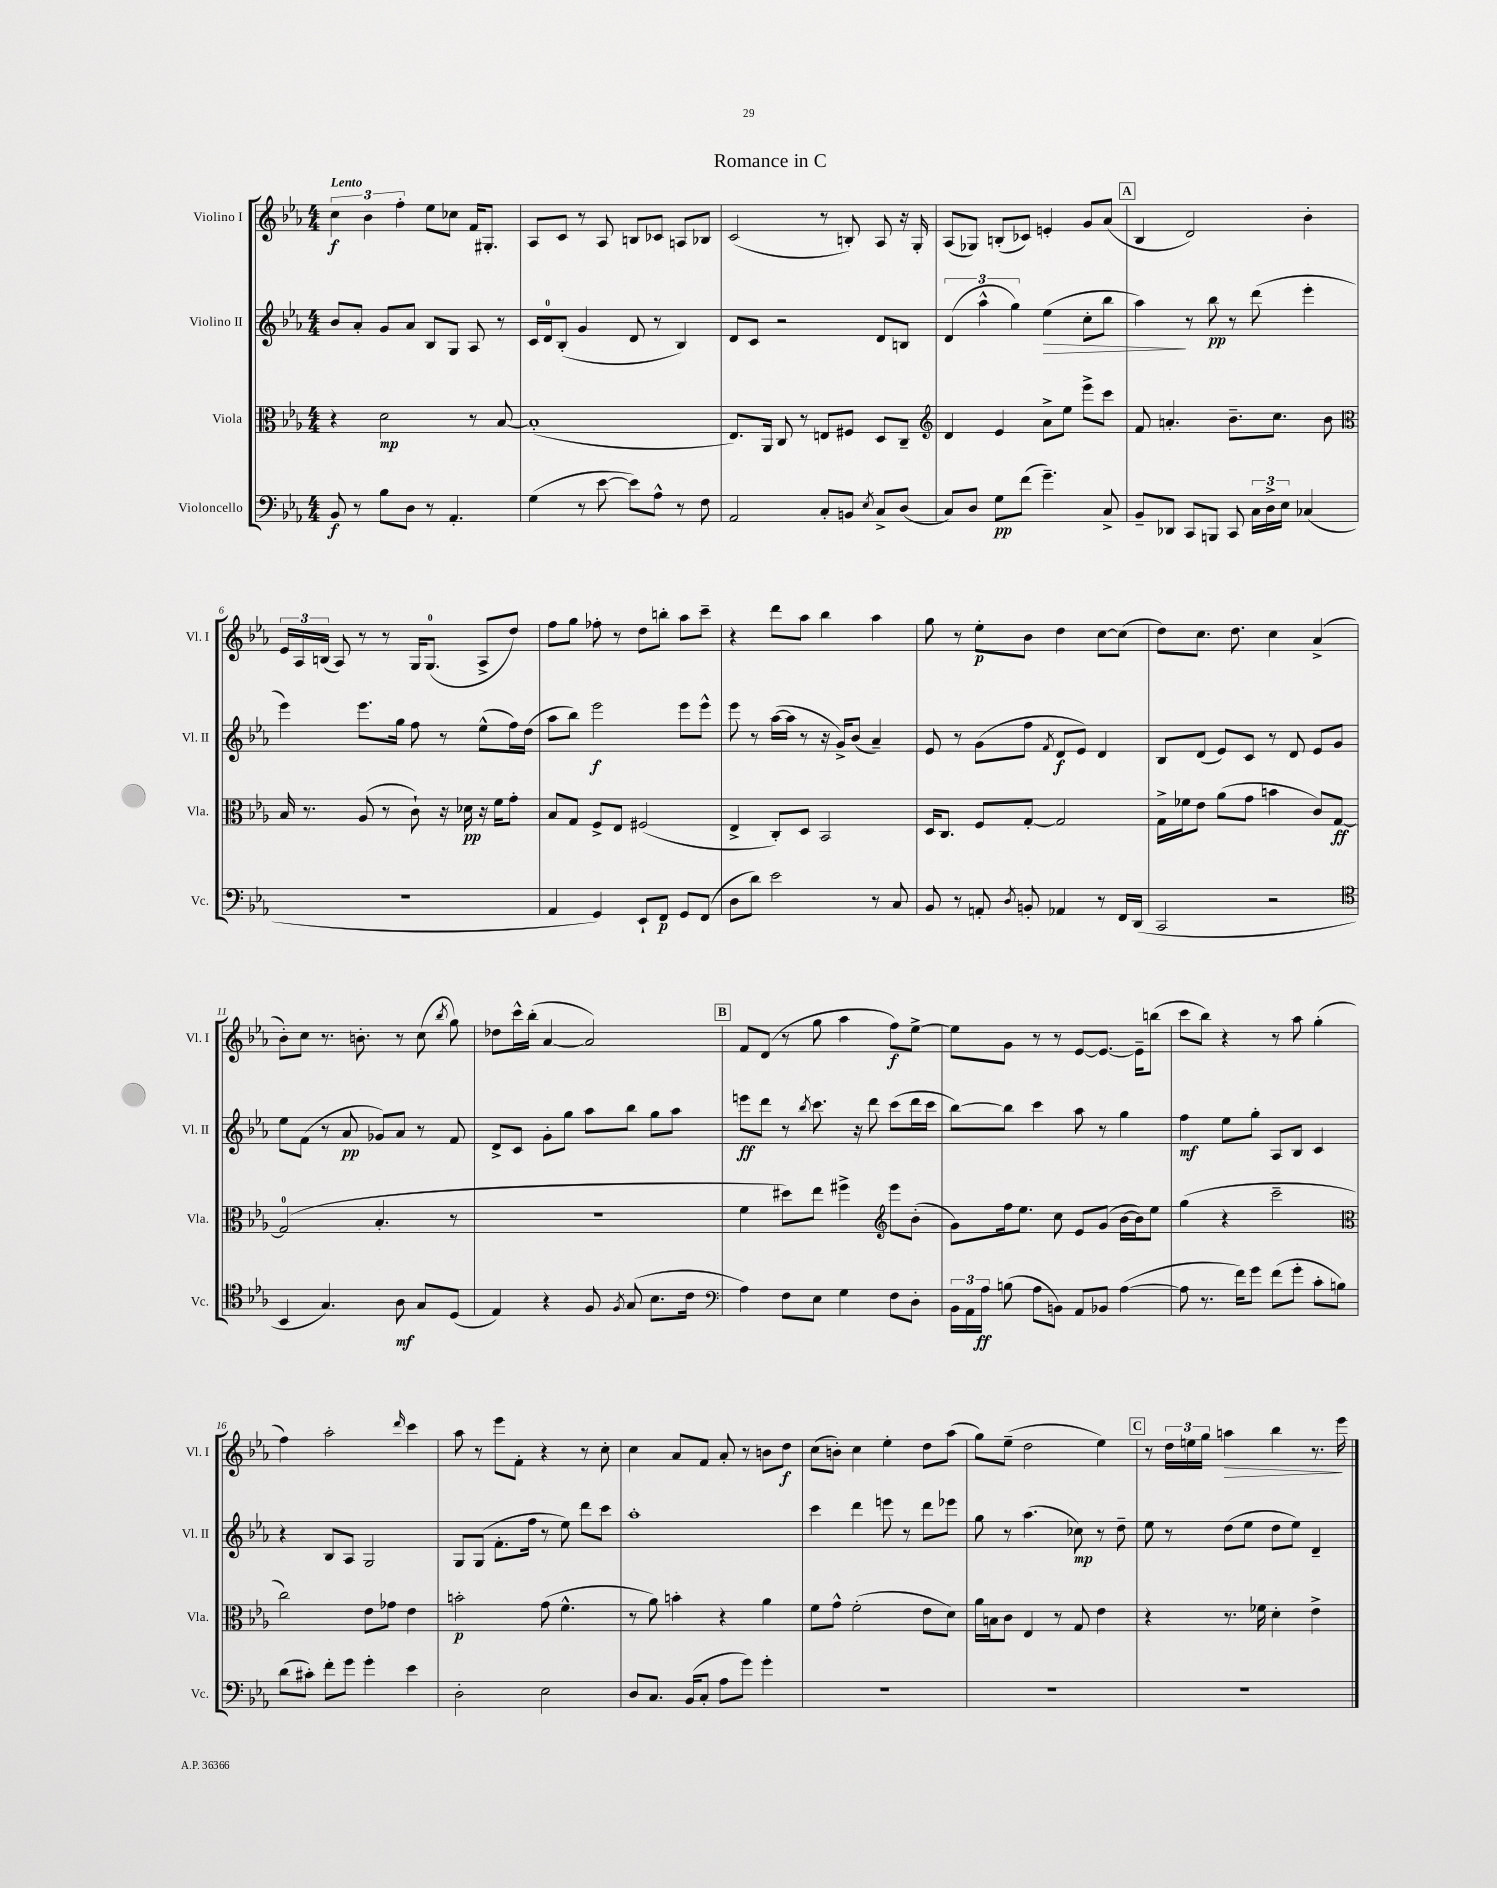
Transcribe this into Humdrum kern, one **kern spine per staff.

**kern	**dynam	**kern	**dynam	**kern	**dynam	**kern	**dynam
*part4	*part4	*part3	*part3	*part2	*part2	*part1	*part1
*staff4	*staff4	*staff3	*staff3	*staff2	*staff2	*staff1	*staff1
*I"Violoncello	*	*I"Viola	*	*I"Violino II	*	*I"Violino I	*
*I'Vc.	*	*I'Vla.	*	*I'Vl. II	*	*I'Vl. I	*
*clefF4	*	*clefC3	*	*clefG2	*	*clefG2	*
*k[b-e-a-]	*	*k[b-e-a-]	*	*k[b-e-a-]	*	*k[b-e-a-]	*
*M4/4	*	*M4/4	*	*M4/4	*	*M4/4	*
=1	=1	=1	=1	=1	=1	=1	=1
!	!	!	!	!	!	!LO:TX:a:B:t=Lento	!
8BB-/	f	4r	.	8b-/L	.	6cc\	f
8r	.	.	.	8a-'/J	.	.	.
.	.	.	.	.	.	6b-\	.
8B-\L	.	2d\	mp	8g/L	.	.	.
.	.	.	.	.	.	6ff'\	.
8D\J	.	.	.	8a-/J	.	.	.
8r	.	.	.	8B-/L	.	8ee-\L	.
4.AA-'/	.	.	.	8G/J	.	8cc-X\J	.
.	.	8r	.	8A-/	.	16f/KL	.
.	.	.	.	.	.	8.G#X'/J	.
.	.	[8B-/	.	8r	.	.	.
=2	=2	=2	=2	=2	=2	=2	=2
(4G\	.	(1B-']	.	16c/LL	.	8A-/L	.
.	.	.	.	16d/J	.	.	.
.	.	.	.	(8B-'/J	.	8c/J	.
8r	.	.	.	4g/	.	8r	.
[8e-\	.	.	.	.	.	8A-/	.
8e-\L])	.	.	.	8d/	.	8Bn/L	.
8A-^^\J	.	.	.	8r	.	8c-X/J	.
8r	.	.	.	4B-/)	.	8An/L	.
8F\	.	.	.	.	.	8B-X/J	.
=3	=3	=3	=3	=3	=3	=3	=3
2AA-/	.	8.E-/L)	.	8d/L	.	(2c/	.
.	.	.	.	8c/J	.	.	.
.	.	16AA-/Jk	.	.	.	.	.
.	.	8C/	.	2r	.	.	.
.	.	8r	.	.	.	.	.
8C'/L	.	8En/L	.	.	.	8r	.
8BBn/J	.	8F#X/J	.	.	.	8Bn'/)	.
8qE-/	.	.	.	.	.	.	.
8C^/L	.	8D/L	.	8d/L	.	8A-/	.
(8D/J	.	8C~/J	.	8Bn/J	.	16r	.
.	.	.	.	.	.	16G'/	.
=4	=4	=4	=4	=4	=4	=4	=4
*	*	*clefG2	*	*	*	*	*
8C/L)	.	4d/	.	(6d/	.	(8A-/L	.
8D/J	.	.	.	.	.	8G-X/J)	.
.	.	.	.	6aa-^^\	.	.	.
8G\L	pp	4e-/	.	.	.	(8Bn'/L	.
.	.	.	.	6gg\)	.	.	.
(8f\J	.	.	.	.	.	8c-X/J)	.
!	!	!	!	!	!LO:HP:b	!	!
4.g~\)	.	8a-^\L	.	(4ee-\	>	4en'/	.
.	.	8ee-\J	.	.	.	.	.
.	.	8eee-^\L	.	8cc'\L	.	8g/L	.
8C^/	.	8ccc\J	.	8bb-\J	.	(8a-/J	.
!!LO:REH:place=s1:t=A
=5	=5	=5	=5	=5	=5	=5	=5
8BB-~/L	.	8f/	.	4aa-\)	.	4B-/	.
8DD-X/J	.	4.an'/	.	.	.	.	.
8CC/L	.	.	.	8r	]	2d/)	.
8BBBn/J	.	.	.	8bb-\	pp	.	.
8CC/	.	8.b-~\L	.	8r	.	.	.
24C\LL	.	.	.	(8ddd\	.	.	.
24D^\	.	.	.	.	.	.	.
.	.	8.cc\J	.	.	.	.	.
24E-\JJ	.	.	.	.	.	.	.
(4C-X/	.	.	.	4eee-'\	.	4b-'\	.
.	.	8b-\	.	.	.	.	.
!!LO:LB:g=z
=6	=6	=6	=6	=6	=6	=6	=6
*	*	*clefC3	*	*	*	*	*
1r	.	16B-/	.	4eee-\)	.	24e-/LL	.
.	.	.	.	.	.	24A-/	.
.	.	8.r	.	.	.	.	.
.	.	.	.	.	.	(24Bn/JJ	.
.	.	.	.	.	.	8A-/)	.
.	.	(8A-/	.	8.eee-\L	.	8r	.
.	.	8r	.	.	.	8r	.
.	.	.	.	16gg\Jk	.	.	.
.	.	8c`\)	.	8ff\	.	16G/KL	.
.	.	.	.	.	.	(8.G/J	.
.	.	16r	.	8r	.	.	.
.	.	16d-X\	pp	.	.	.	.
.	.	16r	.	(8ee-^^\L	.	8A-^/L	.
.	.	16f\KL	.	.	.	.	.
.	.	8g'\J	.	16ff\L)	.	8dd/J)	.
.	.	.	.	(16dd\JJ	.	.	.
=7	=7	=7	=7	=7	=7	=7	=7
4AA-/	.	8B-/L	.	8aa-\L	.	8ff\L	.
.	.	8G/J	.	8bb-\J)	.	8gg\J	.
4GG/)	.	8F^/L	.	2eee-\	f	8ff-X'\	.
.	.	8E-/J	.	.	.	8r	.
8EE-`/L	.	(2F#X/	.	.	.	8dd\L	.
8FF/J	p	.	.	.	.	8bbn'\J	.
8GG/L	.	.	.	8eee-\L	.	8aa-\L	.
(8FF/J	.	.	.	8eee-^^\J	.	8ccc~\J	.
=8	=8	=8	=8	=8	=8	=8	=8
8D\L	.	4E-^/	.	8eee-\	.	4r	.
8d\J)	.	.	.	8r	.	.	.
2e-\	.	8C'/L)	.	([16aa-\LL	.	8ddd\L	.
.	.	.	.	16aa-\JJ]	.	.	.
.	.	8D/J	.	8r	.	8aa-\J	.
.	.	2BB-/	.	16r	.	4bb-\	.
.	.	.	.	16g^/KL)	.	.	.
.	.	.	.	(8b-/J	.	.	.
8r	.	.	.	4a-~/)	.	4aa-\	.
8C/	.	.	.	.	.	.	.
=9	=9	=9	=9	=9	=9	=9	=9
8BB-/	.	16D/KL	.	8e-/	.	8gg\	.
.	.	8.C/J	.	.	.	.	.
8r	.	.	.	8r	.	8r	.
8AAn'/	.	8F/L	.	(8g\L	.	8ee-'\L	p
8qD/	.	.	.	.	.	.	.
8BBn'/	.	[8G'/J	.	8ff\J	.	8b-\J	.
.	.	.	.	8qf/	.	.	.
4AA-X/	.	2G/]	.	8d/L	f	4dd\	.
.	.	.	.	8e-/J)	.	.	.
8r	.	.	.	4d/	.	[8cc\L	.
16FF/LL	.	.	.	.	.	(8cc\J]	.
(16DD/JJ	.	.	.	.	.	.	.
=10	=10	=10	=10	=10	=10	=10	=10
2CC/	.	16G^\LL	.	8B-/L	.	8dd\L)	.
.	.	16f-X\J	.	.	.	.	.
.	.	8e-\J	.	(8d/J	.	8.cc\J	.
.	.	(8a-\L	.	8e-/L)	.	.	.
.	.	.	.	.	.	8.dd\	.
.	.	8g\J	.	8c/J	.	.	.
2r	.	4bn\	.	8r	.	4cc\	.
.	.	.	.	8d/	.	.	.
.	.	8c/L)	.	8e-/L	.	(4a-^/	.
.	.	[8G/J	ff	8g/J	.	.	.
!!LO:LB:g=z
=11	=11	=11	=11	=11	=11	=11	=11
*clefC4	*	*	*	*	*	*	*
4BB-/	.	(2G/]	.	8ee-\L	.	8b-'\L)	.
.	.	.	.	(8f\J	.	8cc\J	.
4.G/)	.	.	.	8r	.	8.r	.
.	.	.	.	8a-/	pp	.	.
.	.	.	.	.	.	8.bn'\	.
.	.	4.B-'/	.	8g-X/L)	.	.	.
8A-\	mf	.	.	8a-/J	.	8r	.
8G/L	.	.	.	8r	.	(8cc\	.
.	.	.	.	.	.	8qbb-/	.
(8D/J	.	8r	.	8f/	.	8gg\)	.
=12	=12	=12	=12	=12	=12	=12	=12
4E-/)	.	1r	.	8d^/L	.	8dd-X\L	.
.	.	.	.	8c/J	.	16ccc^^\L	.
.	.	.	.	.	.	(16bb-'\JJ	.
4r	.	.	.	8g'\L	.	[4a-/	.
.	.	.	.	8gg\J	.	.	.
8F/	.	.	.	8aa-\L	.	2a-/])	.
8qF/	.	.	.	.	.	.	.
(8G/	.	.	.	8bb-\J	.	.	.
8.B-\L	.	.	.	8gg\L	.	.	.
.	.	.	.	8aa-\J	.	.	.
16c\Jk	.	.	.	.	.	.	.
!!LO:REH:place=s1:t=B
=13	=13	=13	=13	=13	=13	=13	=13
*clefF4	*	*	*	*	*	*	*
4A-\)	.	4f\	.	8eeen\L	ff	8f/L	.
.	.	.	.	8ddd\J	.	(8d/J	.
8F\L	.	8dd#X\L)	.	8r	.	8r	.
.	.	.	.	8qbb-/	.	.	.
8E-\J	.	8ee-\J	.	8.ccc\	.	8gg\	.
4G\	.	4ff#X^\	.	.	.	4aa-\	.
.	.	.	.	16r	.	.	.
.	.	.	.	8ddd\	.	.	.
*	*	*clefG2	*	*	*	*	*
8F\L	.	8eee-\L	.	(8ccc\L	.	8ff\L)	f
8D'\J	.	(8b-'\J	.	16ddd\L	.	[8ee-^\J	.
.	.	.	.	16ccc\JJ	.	.	.
=14	=14	=14	=14	=14	=14	=14	=14
24BB-\LL	.	8g\L)	.	[8bb-\L)	.	8ee-\L]	.
24AA-\	.	.	.	.	.	.	.
24A-\JJ	ff	.	.	.	.	.	.
(8Bn\	.	16ff\k	.	8bb-\J]	.	8g\J	.
.	.	8.ee-\J	.	.	.	.	.
8A-\L	.	.	.	4ccc\	.	8r	.
8BBn\J)	.	8cc\	.	.	.	8r	.
8AA-/L	.	8e-/L	.	8aa-\	.	[8e-/L	.
8BB-X/J	.	(8g/J	.	8r	.	8.e-/J_	.
([4A-\	.	[16b-\LL	.	4gg\	.	.	.
.	.	16b-\J])	.	.	.	16e-~\KL]	.
.	.	8ee-\J	.	.	.	(8bbn\J	.
=15	=15	=15	=15	=15	=15	=15	=15
8A-\]	.	(4gg\	.	4ff\	mf	8ccc\L	.
8.r	.	.	.	.	.	8bb-\J)	.
.	.	4r	.	8ee-\L	.	4r	.
16f\KL)	.	.	.	.	.	.	.
8g\J	.	.	.	8gg'\J	.	.	.
(8f\L	.	2ccc~\	.	8A-/L	.	8r	.
8g'\J	.	.	.	8B-/J	.	8aa-\	.
8c'\L	.	.	.	4c/	.	(4gg'\	.
8Bn\J)	.	.	.	.	.	.	.
!!LO:LB:g=z
=16	=16	=16	=16	=16	=16	=16	=16
*	*	*clefC3	*	*	*	*	*
(8d\L	.	2cc\)	.	4r	.	4ff\)	.
8c#X'\J)	.	.	.	.	.	.	.
8f'\L	.	.	.	8B-/L	.	2aa-'\	.
8g\J	.	.	.	8A-/J	.	.	.
4g'\	.	8e-\L	.	2G/	.	.	.
.	.	8g-X\J	.	.	.	.	.
.	.	.	.	.	.	16qqddd/	.
4e-\	.	4e-\	.	.	.	4ccc\	.
=17	=17	=17	=17	=17	=17	=17	=17
2D'\	.	2bn'\	p	8G/L	.	8aa-\	.
.	.	.	.	(8G/J	.	8r	.
.	.	.	.	8.f'\L	.	8eee-\L	.
.	.	.	.	.	.	8f'\J	.
.	.	.	.	16ff\Jk	.	.	.
2E-\	.	(8g\	.	8r	.	4r	.
.	.	4.f^^\	.	8ee-\)	.	.	.
.	.	.	.	8ddd\L	.	8r	.
.	.	.	.	8ccc\J	.	8cc'\	.
=18	=18	=18	=18	=18	=18	=18	=18
8D/L	.	8r	.	1aa-'	.	4cc\	.
8.C/J	.	8a-\)	.	.	.	.	.
.	.	4bn'\	.	.	.	8a-/L	.
(16BB-/KL	.	.	.	.	.	.	.
8C'/J	.	.	.	.	.	8f/J	.
8A-\L	.	4r	.	.	.	8a-'/	.
8g\J)	.	.	.	.	.	8r	.
4g'\	.	4a-\	.	.	.	8bn\L	.
.	.	.	.	.	.	8dd\J	f
=19	=19	=19	=19	=19	=19	=19	=19
1r	.	8f\L	.	4ccc\	.	(8cc\L	.
.	.	8g^^\J	.	.	.	8bn'\J)	.
.	.	(2f'\	.	4ddd\	.	4cc\	.
.	.	.	.	8eeen\	.	4ee-'\	.
.	.	.	.	8r	.	.	.
.	.	8e-\L	.	8ddd\L	.	8dd\L	.
.	.	8d\J)	.	8eee-X\J	.	(8aa-\J	.
=20	=20	=20	=20	=20	=20	=20	=20
1r	.	16a-\LL	.	8gg\	.	8gg\L)	.
.	.	16Bn\J	.	.	.	.	.
.	.	8c\J	.	8r	.	(8ee-~\J	.
.	.	4E-/	.	(4.aa-\	.	2dd\	.
.	.	8r	.	.	.	.	.
.	.	8G/	.	8cc-X\)	mp	.	.
.	.	4e-\	.	8r	.	4ee-\)	.
.	.	.	.	8dd~\	.	.	.
!!LO:REH:place=s1:t=C
=21	=21	=21	=21	=21	=21	=21	=21
1r	.	4r	.	8ee-\	.	8r	.
.	.	.	.	8r	.	24dd\LL	.
.	.	.	.	.	.	24een\	.
.	.	.	.	.	.	24gg\JJ	.
!	!	!	!	!	!	!	!LO:HP:b
.	.	8.r	.	(8dd\L	.	4aan\	>
.	.	.	.	8ee-\J	.	.	.
.	.	16f-X\	.	.	.	.	.
.	.	4d'\	.	8dd\L	.	4bb-\	.
.	.	.	.	8ee-\J)	.	.	.
.	.	4e-^\	.	4d~/	.	8.r	.
.	.	.	.	.	.	16eee-\	.
.	.	.	.	.	.	.	]
==	==	==	==	==	==	==	==
*-	*-	*-	*-	*-	*-	*-	*-
